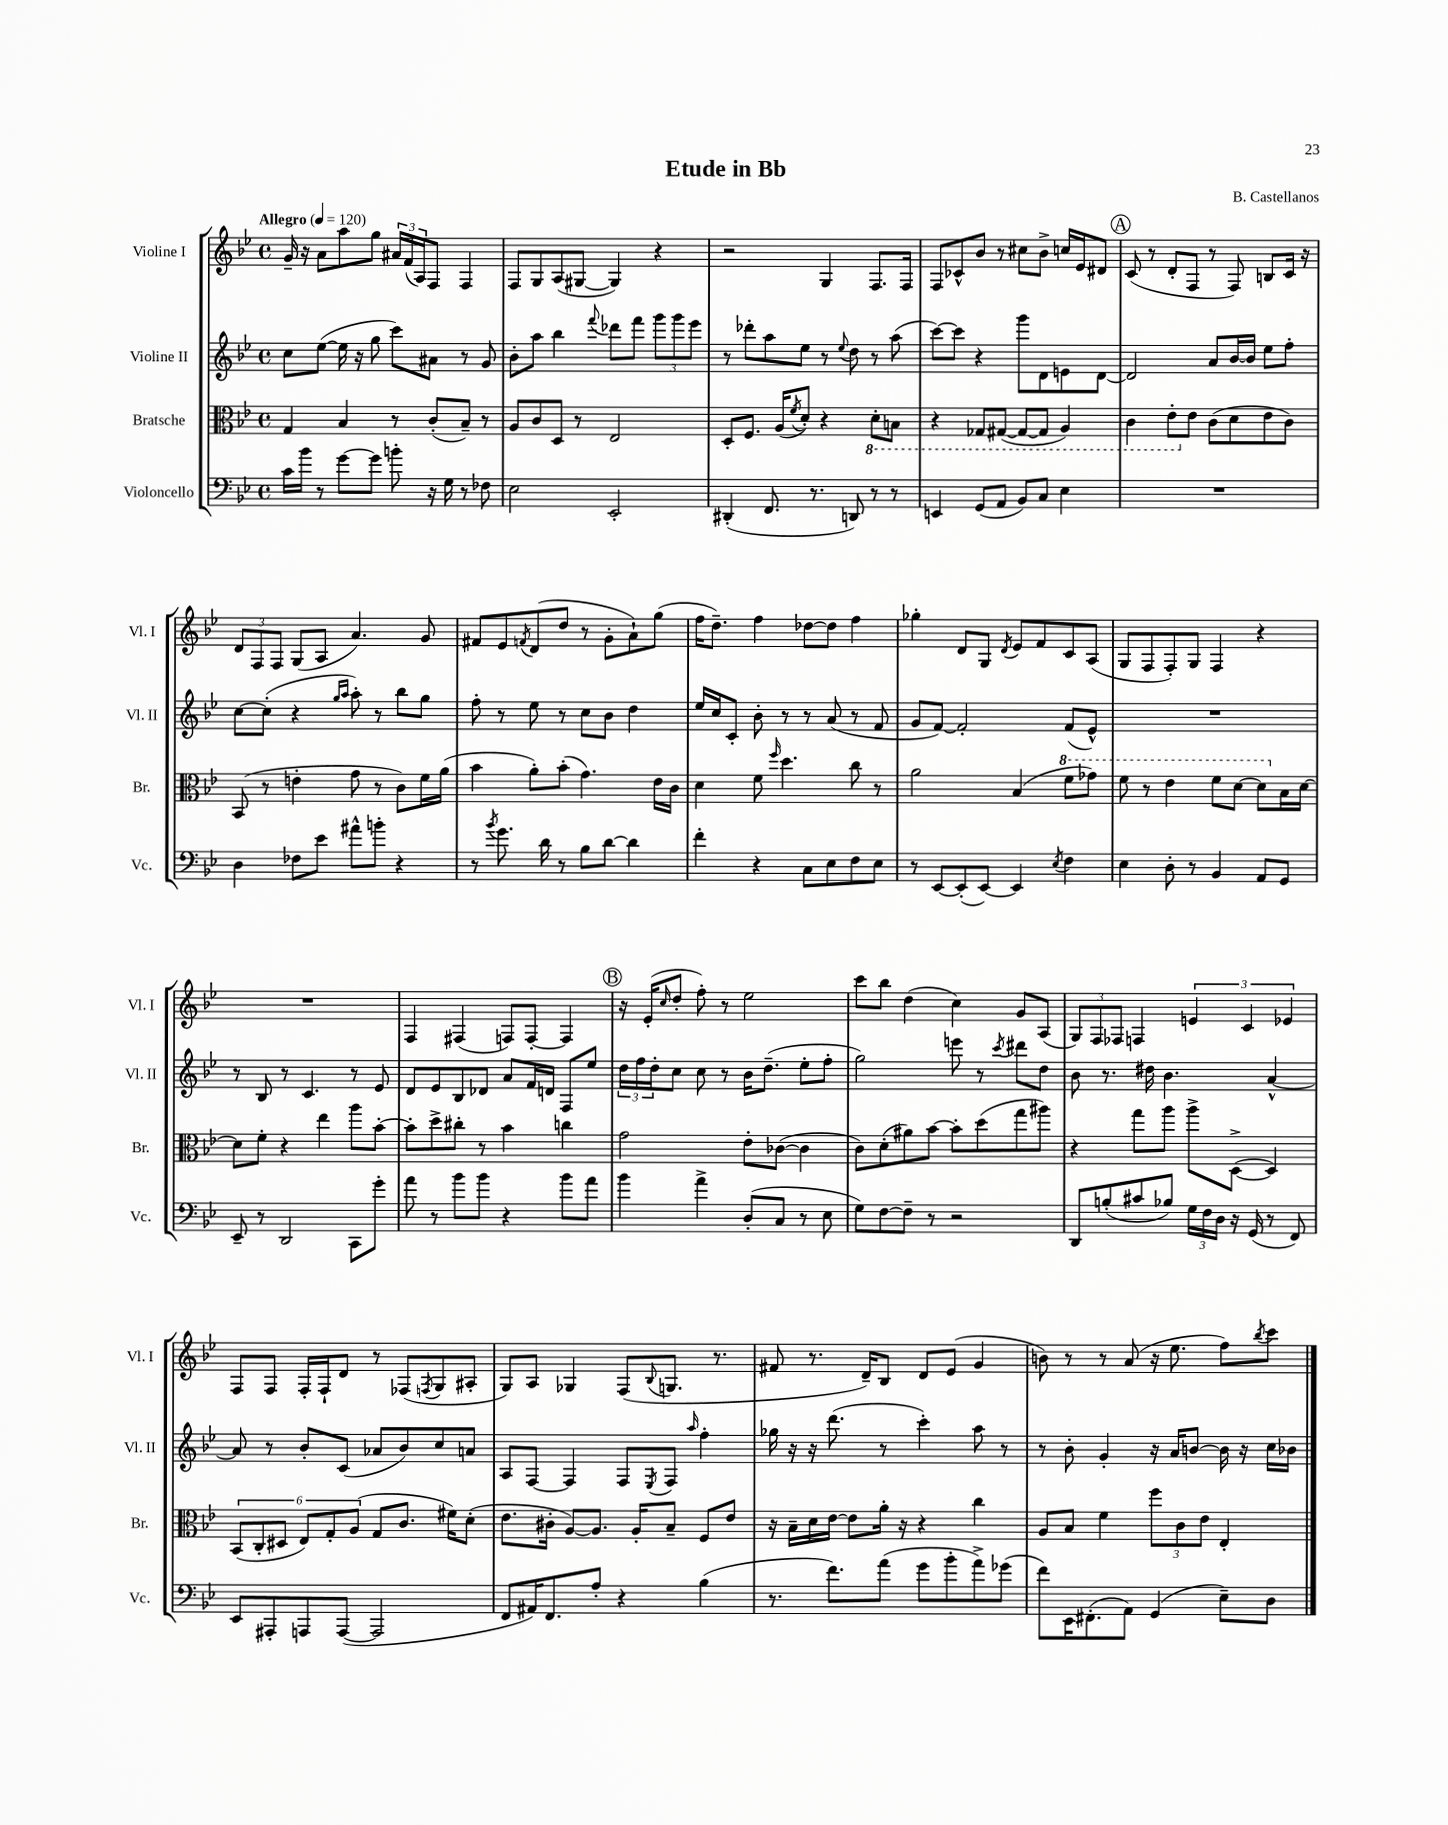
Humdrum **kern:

**kern	**kern	**kern	**kern
*staff4	*staff3	*staff2	*staff1
*clefF4	*clefC3	*clefG2	*clefG2
*k[b-e-]	*k[b-e-]	*k[b-e-]	*k[b-e-]
*M4/4	*M4/4	*M4/4	*M4/4
*met(c)	*met(c)	*met(c)	*met(c)
*MM120	*MM120	*MM120	*MM120
16c	4G	8cc	16g~
16b-	.	.	16r
8r	.	([8ee-	8a
[8g	4B-	16ee-]	8aa
.	.	16r	.
8g]	.	8gg	8gg
8b'	8r	8ccc)	24a#
.	.	.	(24f
.	.	.	24A)
16r	(8c'	8a#	8F
16G	.	.	.
8r	8B-~)	8r	4F
8F-	8r	8g	.
=	=	=	=
2E-	8A	8b-'	8F
.	8c	8aa	8G
.	8D	4bb-	(8A
.	8r	.	[8G#
.	.	8qqfff	.
2EE-'	2E-	8ddd-	4G#])
.	.	8fff	.
.	.	12ggg	4r
.	.	12ggg	.
.	.	12eee-	.
=	=	=	=
(4DD#'	8D'	8r	2r
.	8.F	8ddd-'	.
8.FF	.	8aa	.
.	(16A	.	.
.	8qf	.	.
.	8d')	8ee-	.
8.r	.	.	.
.	4r	8r	4G
.	.	8qqee-	.
8DD)	.	8dd	.
8r	8D'	8r	8.F
8r	8BB	(8aa	.
.	.	.	16F
=	=	=	=
4EE	4r	[8ccc)	8F
.	.	8ccc]	8c-^^
(8GG	8GG-	4r	8b-
8AA	([8GG#	.	8r
8BB-)	8GG#_	8ggg	8cc#
8C	8GG#]	8d	8b-^
4E-	4AA)	8e	16cc
.	.	.	16e-
.	.	[8d	8d#
=	=	=	=
1r	4C	2d]	(8c
.	.	.	8r
.	8E-'	.	8d'
.	8e-	.	8F
.	(8c	8a	8r
.	8d	[16b-	8F)
.	.	16b-]	.
.	8e-	8ee-	8B
.	8c)	8ff'	16c
.	.	.	16r
=	=	=	=
4D	(8BB-	[8cc	12d
.	.	.	12F
.	8r	(8cc']	.
.	.	.	12F
8F-	4e'	4r	(8G
8e-	.	.	8A
.	.	16qqgg	.
.	.	16qqaa	.
8a#^^	8g	8aa')	4.a)
8b'	8r	8r	.
4r	8c)	8bb-	.
.	16f	8gg	8g
.	(16a	.	.
=	=	=	=
8r	4b-	8ff'	8f#
8qb-	.	.	.
8.g	.	8r	8e-
.	.	.	8qf
.	8a')	8ee-	(8d
16d	.	.	.
8r	(8b-'	8r	8dd
8B-	4.g)	8cc	8r
[8d	.	8b-	8g'
4d]	.	4dd	8a`)
.	16e-	.	(8gg
.	16c	.	.
=	=	=	=
4f'	4d	16ee-	16ff
.	.	16cc	8.dd~)
.	.	8c'	.
4r	8f	8b-'	4ff
.	16qqff	.	.
.	4.dd	8r	.
8C	.	8r	[8dd-
8E-	.	(8a	8dd-]
8F	8cc	8r	4ff
8E-	8r	8f	.
=	=	=	=
8r	2a	8g	4gg-'
[8EE-	.	[8f)	.
(8EE-']	.	2f']	8d
[8EE-)	.	.	8G
.	.	.	8qd
4EE-]	(4B-	.	8e-
.	.	.	8f
8qE-	.	.	.
4F	8ff	(8f	8c
.	8gg-)	8e-^^)	(8A
=	=	=	=
4E-	8ff	1r	8G
.	8r	.	8F
8D'	4ee-	.	8F')
8r	.	.	8G
4BB-	8ff	.	4F
.	[8dd	.	.
8AA	8dd]	.	4r
8GG	16B-	.	.
.	[16d	.	.
=	=	=	=
8EE-~	8d]	8r	1r
8r	8f'	8B-	.
2DD	4r	8r	.
.	.	4.c	.
.	4ee-	.	.
8CC	8aa	8r	.
8g'	[8b-'	8e-	.
=	=	=	=
8a	8b-']	8d	4F
8r	8dd^	8e-	.
8b-	8cc#'	8B-	(4F#
8b-	8r	8d-	.
4r	4b-	8a	8F)
.	.	16f	[8F'
.	.	16d	.
8b-	4cc	8F	4F]
8a	.	8ee-	.
=	=	=	=
4b-	2g	24dd	16r
.	.	24ff	.
.	.	.	(16e-'
.	.	24dd'	.
.	.	.	16qqcc
.	.	8cc	8dd'
4a^	.	8cc	8ff')
.	.	8r	8r
(8D'	8e-'	16b-	2ee-
.	.	(8.dd~	.
8C	([8c-	.	.
8r	4c-]	8ee-'	.
8E-	.	8ff'	.
=	=	=	=
8G)	8c)	2gg)	8ccc
[8F	(8d'	.	8bb-
8F~]	8a#)	.	(4dd
8r	[8b-	.	.
2r	8b-']	8eee	4cc)
.	(8dd	8r	.
.	.	8qccc	.
.	8gg	8ddd#	8g
.	8aa#)	8dd	(8A
=	=	=	=
8DD	4r	8b-	12G)
.	.	.	12F
(8B'	.	8.r	.
.	.	.	12F-
8c#	8gg	.	4F
.	.	16dd#	.
8B-)	8aa	4.b-	.
24G	8aa^	.	6e
24F	.	.	.
24D	.	.	.
16r	([8D^	.	.
.	.	.	6c
(16GG	.	.	.
8r	4D])	[4a^^	.
.	.	.	6e-
8FF)	.	.	.
=	=	=	=
8EE-	(12BB-	8a]	8F
.	12C'	.	.
8AAA#'	.	8r	8F
.	12D#	.	.
8AAA	12E-)	8b-'	16F'
.	.	.	16F`
.	12G'	.	.
([8AAA	.	(8c	8d
.	(12A	.	.
2AAA]	8G	8a-	8r
.	8.c	8b-)	(8F-
.	.	.	8qF
.	.	8cc	8G
.	16f#)	.	.
.	(8d'	8a	8A#'
=	=	=	=
8FF	8.e-	8A	8G)
16AA#)	.	[8F	8A
8.FF	16c#'	.	.
.	[8A)	4F]	4G-
8A'	8.A]	.	.
4r	.	8F	(8F
.	16A'	.	.
.	.	8qE-	8qqB-
.	8B-~	8F	8.G
.	.	16qqaa	.
(4B-	8F	4ff'	.
.	.	.	8.r
.	8e-	.	.
=	=	=	=
8.r	16r	16gg-	8f#
.	16B-~	16r	.
.	16d	16r	8.r
8.f)	[16e-	(8.ddd	.
.	8e-]	.	.
.	.	.	16d~)
(8a	16a'	8r	8B-
.	16r	.	.
8g	4r	4ccc')	8d
8b-'	.	.	(8e-
8a^)	4cc	8aa	4g
(8g-	.	8r	.
=	=	=	=
8f)	8A	8r	8b)
16EE-	8B-	8b-'	8r
(8.FF#'	.	.	.
.	4f	4g'	8r
8AA)	.	.	(8a
(4GG	12ff	16r	16r
.	.	16a	8.ee-
.	12c	.	.
.	.	[8b	.
.	12e-	.	.
8E-~)	4E-'	16b]	8ff)
.	.	16r	.
.	.	.	8qbb-
8D	.	16cc	8ccc
.	.	16b-	.
==	==	==	==
*-	*-	*-	*-
